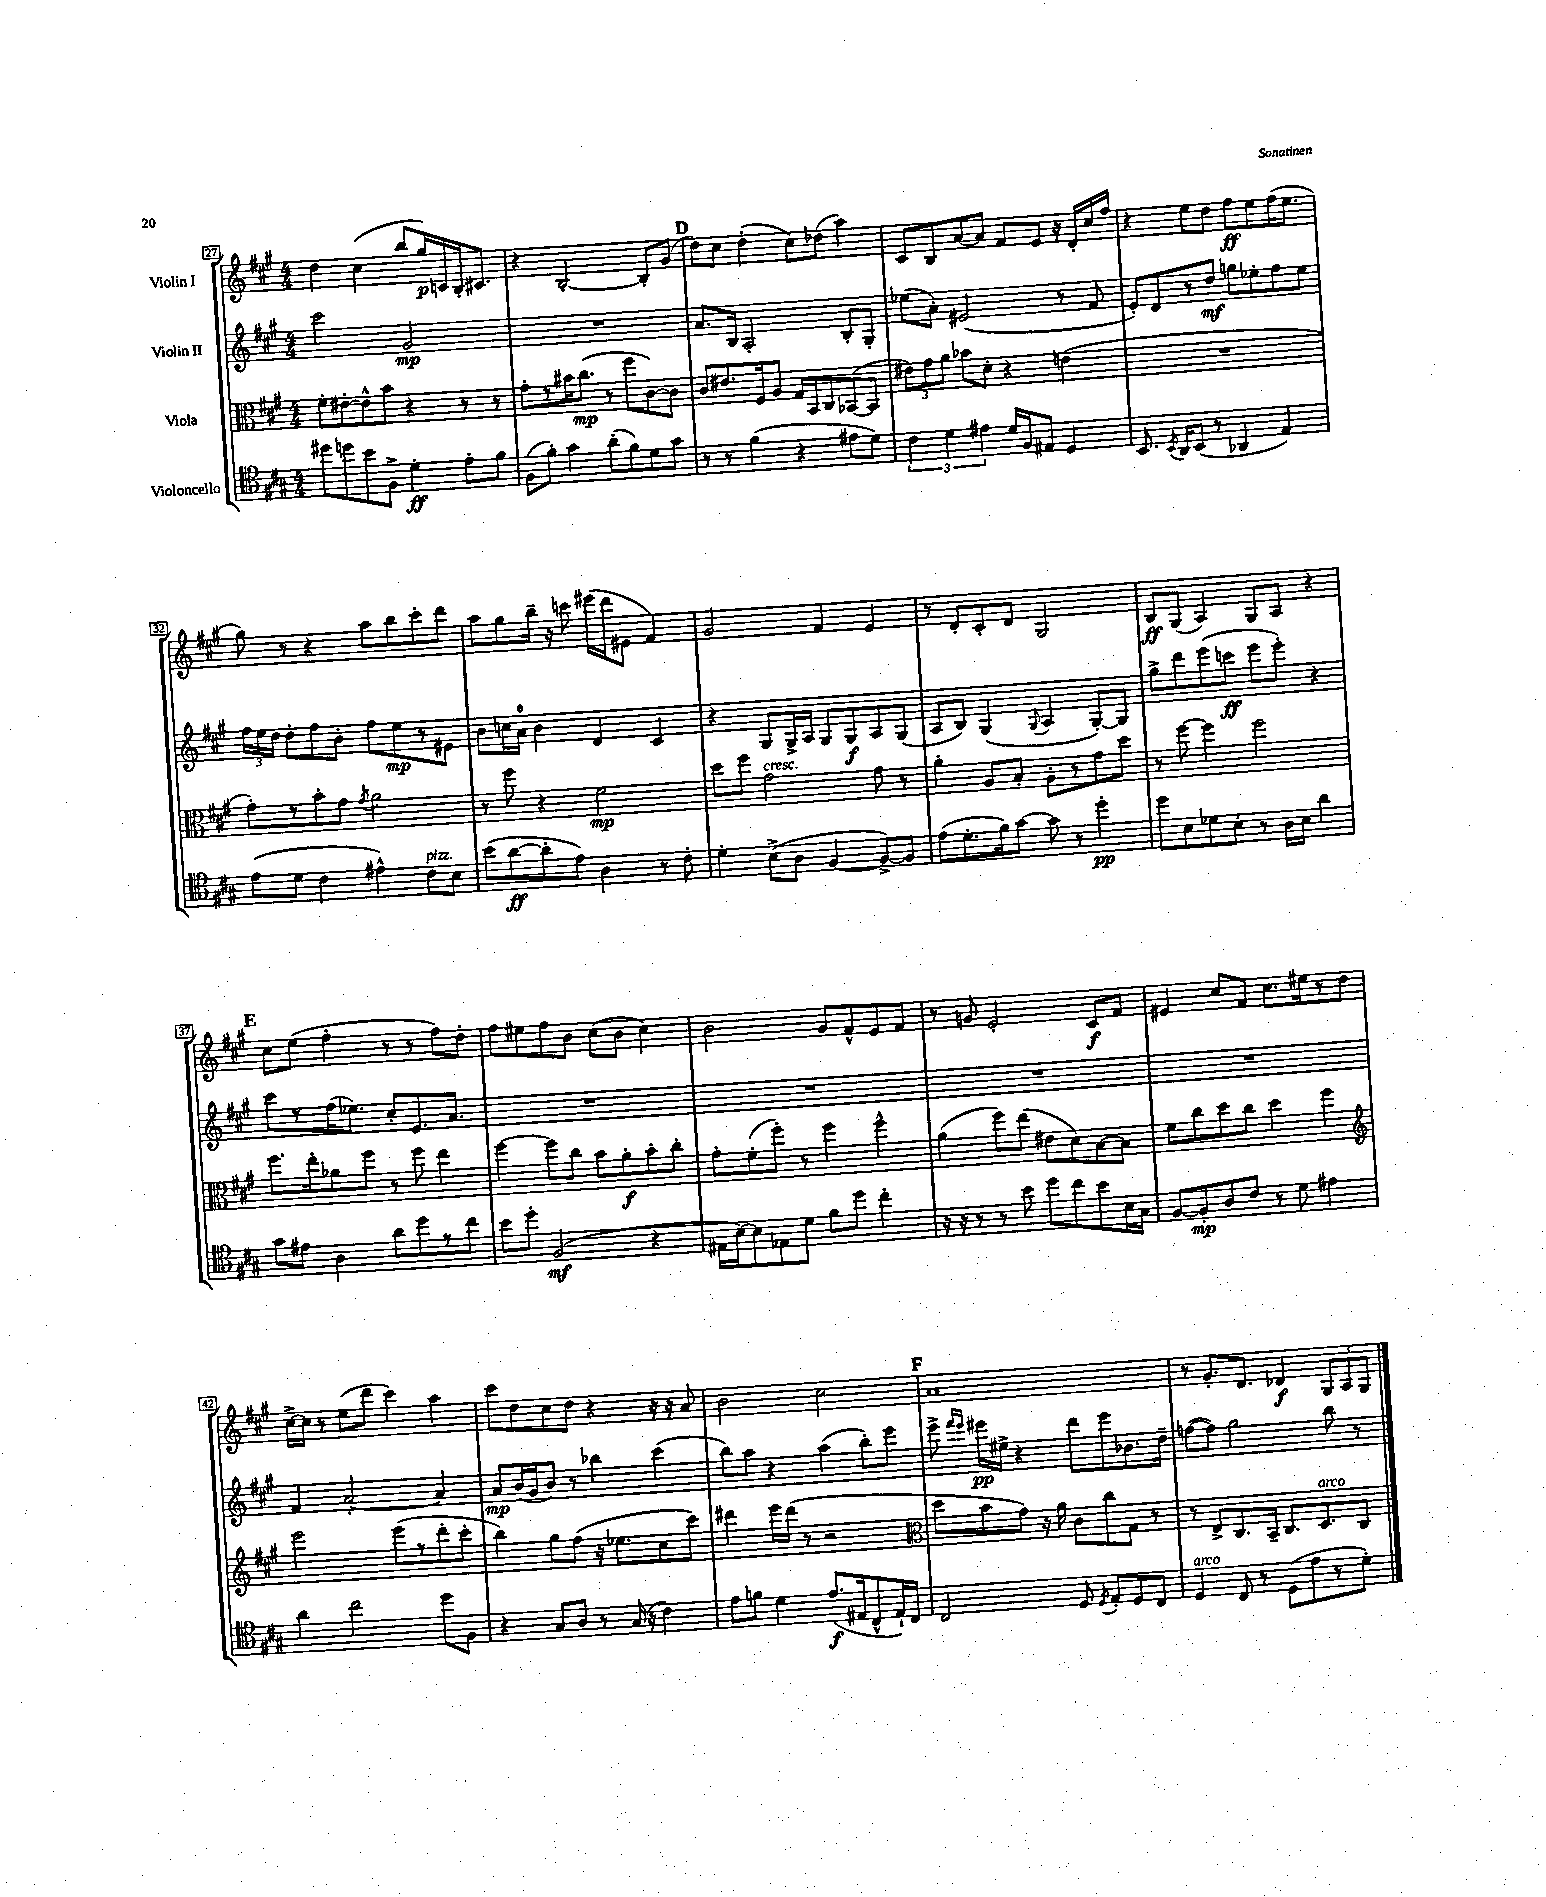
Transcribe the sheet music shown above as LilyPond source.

<<
\new StaffGroup <<
\new Staff = "s0" \with { instrumentName = "Violin I" } {
    \clef treble \key a \major \numericTimeSignature \time 4/4
    \autoBeamOff d''4 cis''4( b''8[ gis''16\p) c'16 b16-. cis'8.] |
    r4 b2~-. b8[-. gis'8]( |
    \mark \markup { \bold "D" } d''8[) cis''8] d''4-.( cis''8[) des''8]( a''4) |
    cis'8[ b8 a'8~ a'8] fis'8[ e'8] r16 d'16[-. cis''16 fis''16] |
    r4 e''8[ d''8] fis''8[\ff e''8 fis''16( e''8.] |
    gis''8) r8 r4 a''8[ b''8 cis'''8-. d'''8] |
    a''8[ gis''8 b''16]-- r16 c'''8 eis'''16[( d'''16 eis'8] fis'4) |
    gis'2 fis'4 e'4 |
    r8 d'8[-. cis'8-. d'8] gis2 |
    b8[\ff gis8]( a4) gis8[ a8] r4 |
    \mark \markup { \bold "E" } cis''8[ e''8]( fis''4-. r8 r8 fis''8[) d''8]-. |
    fis''8[ eis''8 fis''8 b'8] cis''8[( b'8] cis''4) |
    b'2 gis'8[ fis'8-^ e'8 fis'8] |
    r8 g'8 e'2-. cis'8[\f fis'8] |
    eis'4 cis''8[ fis'8] cis''8.[ eis''16 r8 d''8] |
    cis''16[~-> cis''16] r8 e''8[( d'''8] cis'''4) a''4 |
    cis'''8[ d''8 cis''8 d''8] r4 r16 r16 a'8 |
    b'2 cis''2 |
    \mark \markup { \bold "F" } a'1 |
    r8 gis'8.[-. d'8.] des'4\f \tuplet 3/2 { gis8[ a8 gis8] } \bar "|." |
}
\new Staff = "s1" \with { instrumentName = "Violin II" } {
    \clef treble \key a \major \numericTimeSignature \time 4/4
    \autoBeamOff cis'''2 gis'2\mp |
    R1 |
    \mark \markup { \bold "D" } a'8.[ b16] a2-. b8[-. gis8]-. |
    ees''8[( a'8]-.) eis'2( r8 fis'8 |
    e'8[-.) d'8 r8 d''8]\mf g''8[ ees''8-. fis''8 ees''8] |
    \tuplet 3/2 { fis''16[ e''16 d''16] } d''8[-. fis''8 b'8]-. fis''8[ e''8\mp r8 eis'8] |
    b'8[ c''16 a'16]-0 b'4 d'4 cis'4 |
    r4 gis8[ gis16-> a16] gis8[ gis8\f a8 gis8]( |
    a8[ b8]) gis4( \appoggiatura { gis8 } a4 gis8[~-.) gis8] |
    gis''8[-> d'''8 e'''8( c'''8]\ff e'''8[ e'''8]-.) r4 |
    \mark \markup { \bold "E" } cis'''8[ r8 fis''16( ees''8.]) cis''8[-. e'8. a'8.] |
    R1 |
    R1 |
    R1 |
    R1 |
    fis'4 a'2~-. a'4 |
    a'8[\mp b'16( gis'16 b'8]) r8 bes''4 cis'''4( |
    b''8[) a''8] r4 a''4( b''8[-.) e'''8] |
    \mark \markup { \bold "F" } e'''8-> \grace { fis'''16[ e'''16] } eis'''16[\pp eis''16]-> r4 d'''8[ eis'''8 bes'8. d''16]-- |
    f''8[~( f''8]) gis''2 b''8 r8 \bar "|." |
}
\new Staff = "s2" \with { instrumentName = "Viola" } {
    \clef alto \key a \major \numericTimeSignature \time 4/4
    \autoBeamOff fis'8[-. eis'8~-. eis'8-^ b'8] r4 r8 r8 |
    gis'8[-. r8 bis'16 cis''8.]\mp( r8 fis''8[ cis'8~) cis'8] |
    \mark \markup { \bold "D" } cis'8[ eis'8. fis16 a8] gis16[ b,16 cis8 bes,8~( bes,8] |
    \tuplet 3/2 { eis'8[) gis'8 a'8] } bes'8[ d'8]-. r4 e'4( |
    R1 |
    gis'8[-.) r8 b'8-. gis'8] \acciaccatura { gis'8 } a'2 |
    r8 fis''8 r4 fis'2\mp |
    d''8[ fis''8] gis'2^\markup { \italic "cresc." } gis'8 r8 |
    a'4-. a8[ b8]-. a8[-. r8 gis'8 d''8] |
    r8 fis''8~ fis''4 fis''2 |
    \mark \markup { \bold "E" } fis''8.[ e''16-. aes'8 fis''8] r8 fis''8 e''4 |
    fis''4~ fis''8[ cis''8] b'8[ a'8-.\f b'8-. cis''8]-. |
    gis'8[-. fis'8-.( fis''8]-.) r8 fis''4 fis''4-^ |
    a'4( fis''8[) e''8]( eis'8[ d'8) b8~ b8] |
    fis'8[ cis''8 d''8 cis''8] d''4 fis''4 |
    \clef treble e'''2 e'''8[( r8 d'''8-. cis'''8]-. |
    b''4) gis''8[ fis''8]( r16 ees''8.[ cis''8 cis'''8]) |
    dis'''4 e'''16[ dis'''16]( r8 r2 |
    \mark \markup { \bold "F" } \clef alto d''8[ b'8 gis'8]) r16 a'16 cis'8[ cis''8 gis8] r8 |
    r8 e8[-> cis8. b,16]-- cis8.[ d8.^\markup { \italic "arco" } cis8] \bar "|." |
}
\new Staff = "s3" \with { instrumentName = "Violoncello" } {
    \clef tenor \key a \major \numericTimeSignature \time 4/4
    \autoBeamOff dis''8[ d''8 b'8 fis8]-> d'4-.\ff e'8[-. fis'8] |
    fis8[( fis'8]-.) gis'4 a'8[-.( fis'8) d'8 gis'8] |
    \mark \markup { \bold "D" } r8 r8 fis'4( r4 eis'8[ d'8]) |
    \tuplet 3/2 { cis'4 d'4 eis'4 } d'16[ fis16 eis8] d4 |
    b,8. \acciaccatura { b,8 } a,16[ b,8]( r8 aes,4 e4) |
    e'8[( d'8] cis'4 eis'4-^) cis'8[^\markup { \italic "pizz." } b8] |
    b'8[( a'8~\ff a'8-. e'8]) a4 r8 cis'8-. |
    d'4-. b8[->( a8] fis4~ fis8[~->) fis8] |
    e'8[( d'8.-. fis'16) gis'8]~ gis'8 r8 d''4-.\pp |
    d''8[ b8 des'8 b8]-. r8 a16[ b16] a'4 |
    \mark \markup { \bold "E" } gis'8[ eis'8] a4 a'8[ d''8 r8 cis''8] |
    b'8[ d''8]-. fis2\mf( r4 |
    eis16[ b16~) b8 ees8 d'8] fis'8[ d''8] cis''4-. |
    r16 r16 r8 r8 b'8 d''8[ cis''8 b'8 b16 gis16] |
    fis8[~ fis8-.\mp a8 cis'8] r8 d'8 eis'4 |
    a'4 cis''2 d''8[ fis8] |
    r4 gis8[ a8] r8 gis16( r16 cis'4) |
    e'8[ f'8] d'4 e'8.[\f( eis16 cis8-^ eis16-!) cis16] |
    \mark \markup { \bold "F" } cis2 d8 \acciaccatura { d8 } e8[-. d8 cis8] |
    d4^\markup { \italic "arco" } cis8 r8 d8[( e'8 r8 d'8]-.) \bar "|." |
}
>>
>>
\layout { \context { \Score currentBarNumber = #27 \override BarNumber.stencil = #(make-stencil-boxer 0.1 0.3 ly:text-interface::print) } }
